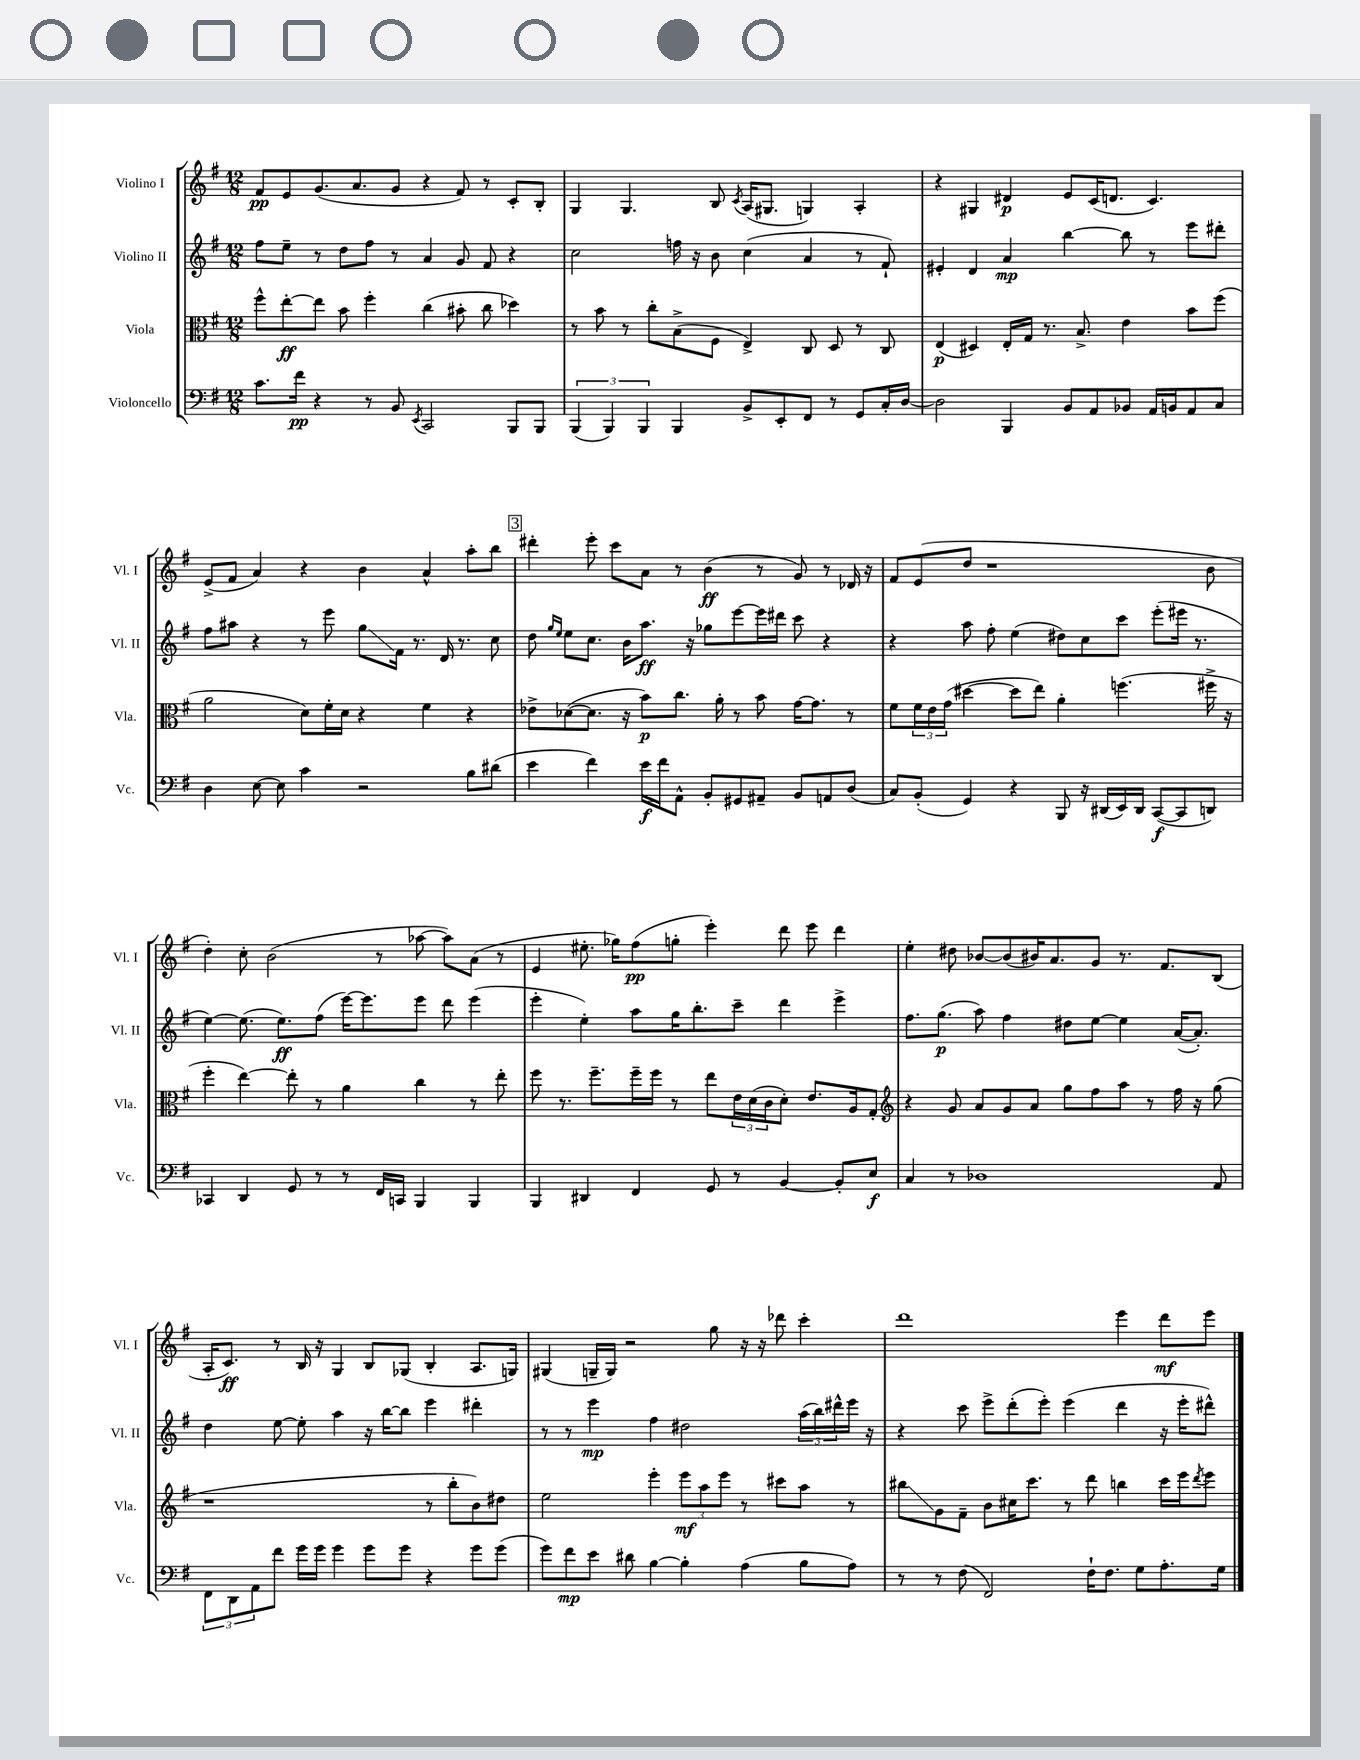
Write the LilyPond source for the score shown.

<<
\new StaffGroup <<
\new Staff = "s0" \with { instrumentName = "Violino I" shortInstrumentName = "Vl. I" } {
    \clef treble \key g \major \numericTimeSignature \time 12/8
    fis'8\pp e'8 g'8.( a'8. g'8 r4 fis'8) r8 c'8-. b8-. |
    g4 g4. b8 \acciaccatura { c'8 } a16( gis8. g4) a4-. |
    r4 gis4 dis'4\p e'8 c'16( d'8. c'4.) |
    e'8->( fis'8 a'4) r4 b'4 a'4-^ a''8-. b''8 |
    \mark \markup { \box "3" } dis'''4-. e'''8-. c'''8 a'8 r8 b'4\ff( r8 g'8) r8 des'16 r16 |
    fis'8 e'8( d''8 r1 b'8 |
    d''4-.) c''8-. b'2( r8 aes''8~ aes''8) a'8( r8 |
    e'4 eis''8.-. ges''16) fis''8\pp( g''8-. e'''4-.) d'''8 e'''8 d'''4 |
    e''4-. dis''8 bes'8~ bes'8( bis'16) a'8. g'8 r8. fis'8. b8( |
    a16-. c'8.\ff) r8 b16 r16 g4 b8 ges8( b4-. a8. g16) |
    gis4( g16-- g16) r2 g''8 r16 r16 des'''8 c'''4-. |
    d'''1 e'''4 d'''8\mf e'''8 \bar "|." |
}
\new Staff = "s1" \with { instrumentName = "Violino II" shortInstrumentName = "Vl. II" } {
    \clef treble \key g \major \numericTimeSignature \time 12/8
    fis''8 e''8-- r8 d''8 fis''8 r8 a'4 g'8 fis'8 r4 |
    c''2 f''16 r16 b'8 c''4( a'4 r8 fis'8-!) |
    eis'4-. d'4 a'4\mp b''4~ b''8 r8 e'''8 dis'''8-. |
    fis''8 ais''8 r4 r8 e'''8 g''8\glissando fis'16 r8. d'16 r8. c''8 |
    \mark \markup { \box "3" } d''8 \grace { g''16 e''16 } e''8 c''8. b'16 a''8.\ff r16 ges''8 e'''8~ e'''16 dis'''16 c'''8 r4 |
    r4 a''8 fis''8-. e''4( dis''8) c''8 c'''8 e'''8-.( eis'''16 r8. |
    e''4~) e''8.( e''8.\ff) fis''8( e'''16~) e'''8. e'''8 d'''8 e'''4( |
    e'''4-. e''4-.) a''8 g''16 b''8.-. c'''8-- d'''4 e'''4-> |
    fis''8. g''8.\p( a''8) fis''4 dis''8 e''8~ e''4 a'16~( a'8.-.) |
    d''4 e''8~ e''8-. a''4 r16 b''16~ b''8 e'''4 dis'''4-. |
    r8 r8 e'''4\mp fis''4 dis''2 \tuplet 3/2 { a''16( b''16) dis'''16-^ } e'''16 r16 |
    r4 c'''8 e'''8-> d'''8-.( e'''8-.) e'''4( d'''4 r16 e'''16-. dis'''8-^) \bar "|." |
}
\new Staff = "s2" \with { instrumentName = "Viola" shortInstrumentName = "Vla." } {
    \clef alto \key g \major \numericTimeSignature \time 12/8
    fis''8-^ e''8~-.\ff e''8 b'8 fis''4-. c''4( bis'8-. c''8 des''4) |
    r8 b'8 r8 c''8-. b8->( fis8 e4->) c8 d8 r8 c8 |
    e4\p( dis4) e16-. g16 r8. b8.-> e'4 b'8 fis''8( |
    a'2 d'8) fis'16-. d'16 r4 fis'4 r4 |
    \mark \markup { \box "3" } ees'8-> des'8~( des'8. r16 b'8\p) c''8. a'16-. r8 b'8 g'16~ g'8. r8 |
    fis'8 \tuplet 3/2 { fis'16 e'16 g'16( } dis''4~ dis''8 e''8) a'4-. f''4.( fis''16-> r16 |
    fis''4-. e''4~) e''8-. r8 a'4 c''4 r8 e''8-. |
    fis''8 r8. fis''8.-- fis''16-- fis''16 r8 e''8 \tuplet 3/2 { e'16 d'16( c'16 } d'8-.) e'8. a16 g8-. |
    \clef treble r4 g'8 a'8 g'8 a'8 g''8 fis''8 a''8 r8 fis''16 r16 g''8( |
    r1 r8 b''8-. b'8) dis''8 |
    e''2 e'''4-. \tuplet 3/2 { e'''8\mf a''8 e'''8 } r8 cis'''8 a''8 r8 |
    bis''8\glissando g'8 fis'8-- b'8 cis''16 c'''8. r8 d'''8 b''4 c'''16 e'''16 \acciaccatura { d'''8 } e'''8 \bar "|." |
}
\new Staff = "s3" \with { instrumentName = "Violoncello" shortInstrumentName = "Vc." } {
    \clef bass \key g \major \numericTimeSignature \time 12/8
    c'8. fis'16\pp r4 r8 b,8 \acciaccatura { e,8 } c,2 b,,8 b,,8 |
    \tuplet 3/2 { b,,4( b,,4) b,,4 } b,,4 b,8-> e,8-. fis,8 r8 g,8 c16-. d16~ |
    d2 b,,4 b,8 a,8 bes,8 a,16 b,16 a,8 c8 |
    d4 e8~ e8 c'4 r2 b8 dis'8( |
    \mark \markup { \box "3" } e'4 fis'4) e'16\f fis'16 a,8-^ b,8-. gis,8 ais,8-- b,8 a,8 d8( |
    c8) b,8-.( g,4) r4 b,,8 r16 dis,16( e,16) dis,16 c,8~\f( c,8 d,8) |
    ces,4 d,4 g,8 r8 r8 fis,16 c,16 b,,4 b,,4 |
    b,,4 dis,4 fis,4 g,8 r8 b,4~ b,8-. e8\f |
    c4 r8 des1 a,8 |
    \tuplet 3/2 { fis,8 d,8 a,8 } fis'8 g'16 g'16 g'4 g'8 g'8 r4 g'8 g'8( |
    g'8) fis'8\mp e'8 dis'8 b4~ b4-. a4( b8 a8) |
    r8 r8 fis8( fis,2) fis16-! fis8. g8 a8.-. g16 \bar "|." |
}
>>
>>
\layout { \context { \Score \remove "Bar_number_engraver" } }
